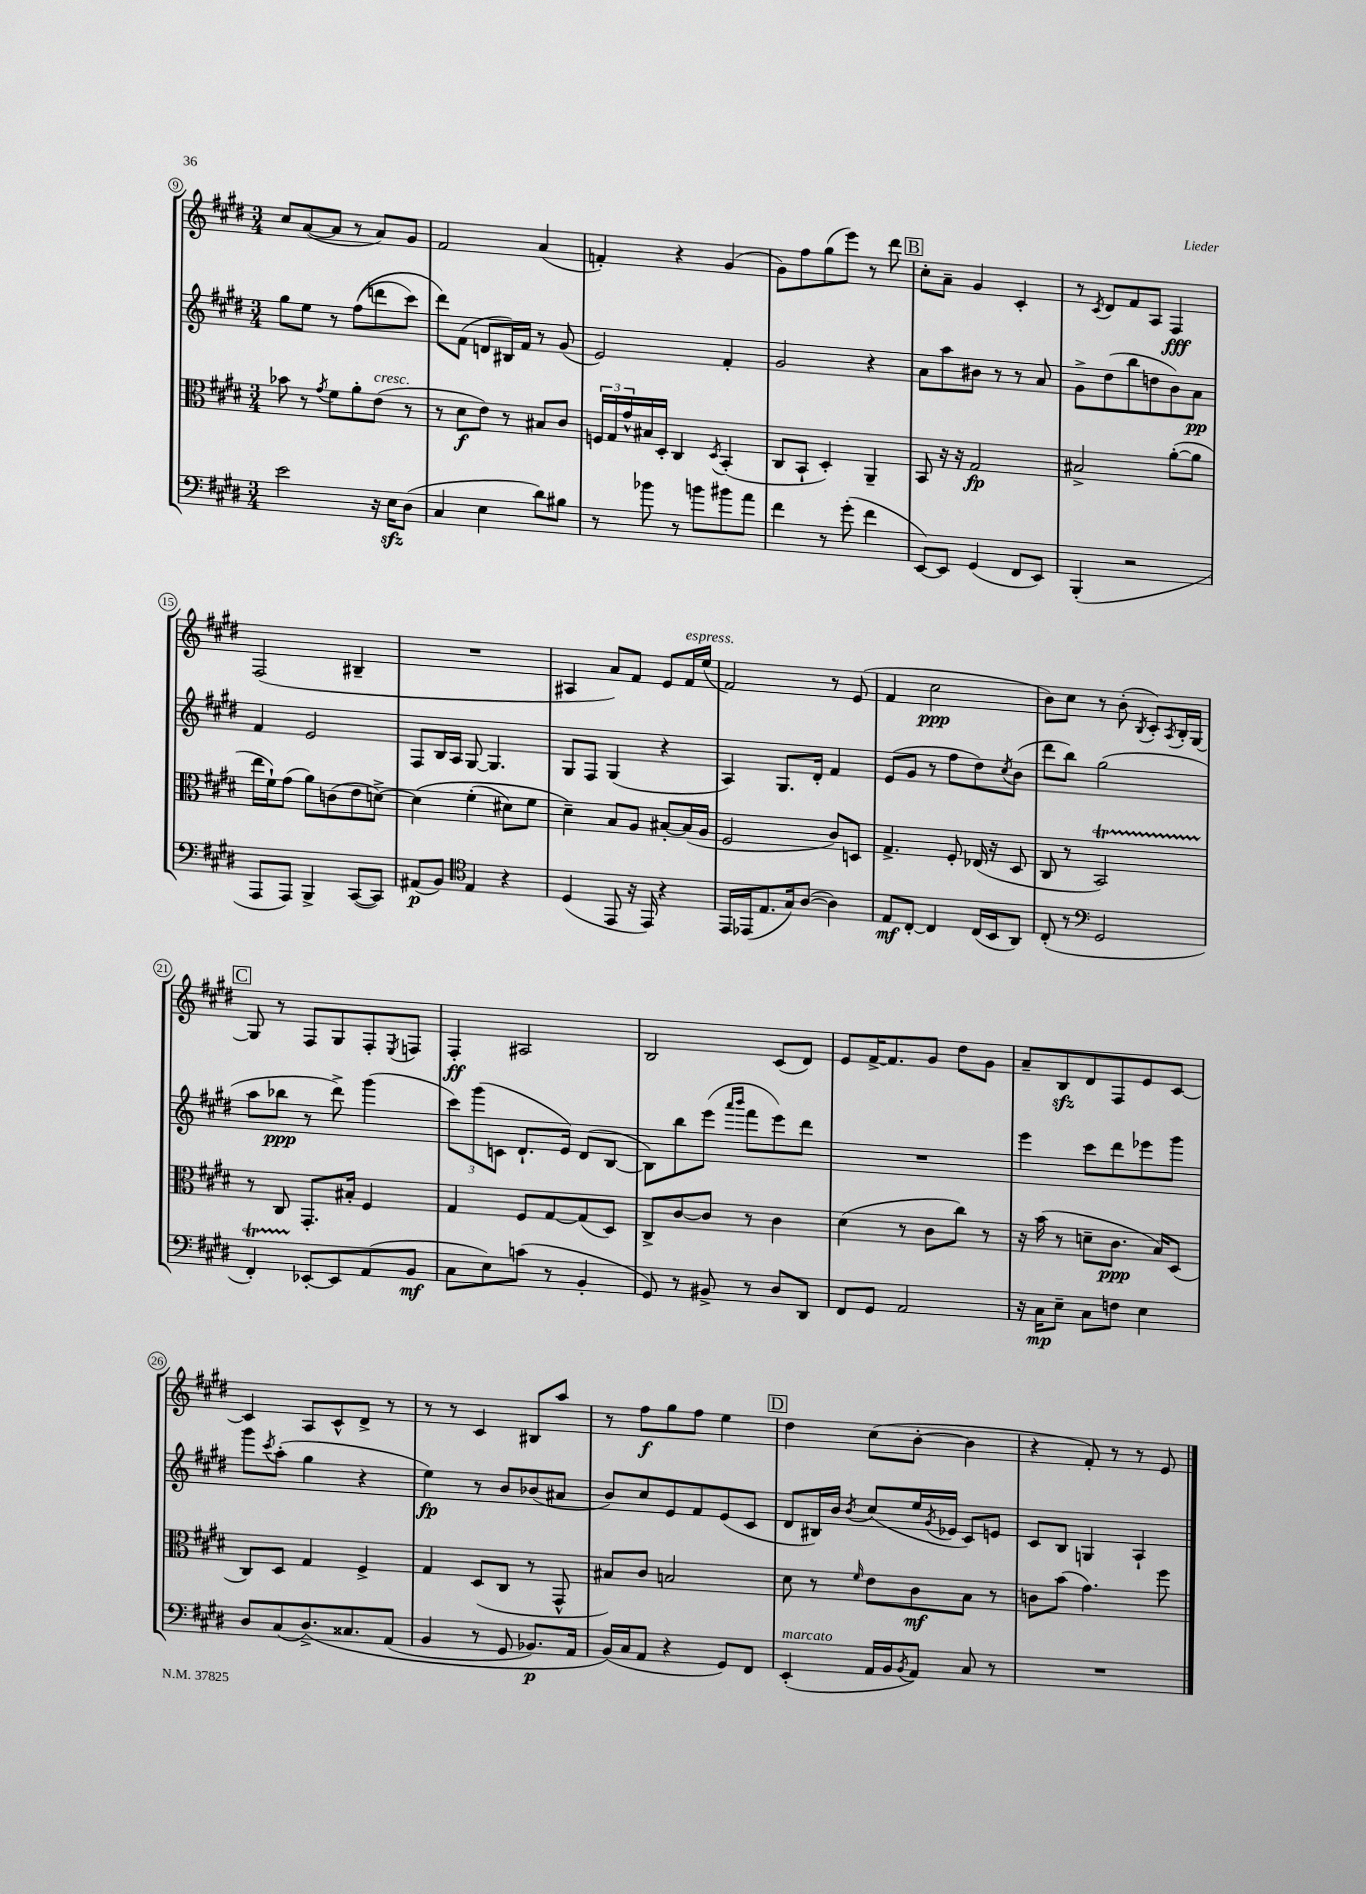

**kern	**kern	**kern	**kern
*staff4	*staff3	*staff2	*staff1
*clefF4	*clefC3	*clefG2	*clefG2
*k[f#c#g#d#]	*k[f#c#g#d#]	*k[f#c#g#d#]	*k[f#c#g#d#]
*M3/4	*M3/4	*M3/4	*M3/4
2e	8b-	8gg#	8cc#
.	8r	8ee	([8a
.	8qg#	.	.
.	8f#	8r	8a]
.	8a'	&((8ff#	8r
16r	(8e	8ddd	8a)
16E	.	.	.
(8D#	8r	8ccc#)	8g#
=	=	=	=
4C#	8r	8ddd#&)	2f#
.	8d#	(8f#	.
4E	8e)	8d	.
.	8r	16B#)	.
.	.	16f#	.
8d#)	8B#	8r	(4a
8B#	8c#	(8g#	.
=	=	=	=
8r	24F	2e)	4f')
.	24G#	.	.
.	24g#^^	.	.
8b-	16B#	.	.
.	16D#'	.	.
8r	4C#	.	4r
8b	.	.	.
.	8qD#	.	.
8b#	(4BB'	4f#'	(4g#
8a	.	.	.
=	=	=	=
4f#	8C#	2g#	8g#)
.	8BB`	.	8ff#
8r	4D#')	.	(8gg#
(8g#'	.	.	8eee)
4f#	4AA~	4r	8r
.	.	.	8ddd#
=	=	=	=
[8EE)	8BB	8a	8cc#'
8EE]	16r	8aa	8a~
.	16r	.	.
(4GG#	2G#	8b#	4g#
.	.	8r	.
8FF#	.	8r	4c#'
8EE)	.	8a	.
=	=	=	=
(4BBB'	2B#^	8g#^	8r
.	.	.	8qc#
.	.	(8dd#	8d#
2r	.	8bb	8f#
.	.	8dd	8A
.	([8a'	8b)	4F#
.	8a]	8a	.
=	=	=	=
8AAA	16ee	4f#	(2F#
.	16f#`)	.	.
8AAA)	(8g#	.	.
4BBB^	8a)	2e	.
.	(8c	.	.
([8CC#	8e	.	4B#~
8CC#])	[8d^)	.	.
=	=	=	=
(8AA#	&(4d]	8F#	2.r
8BB)	.	16B	.
.	.	16A	.
*clefC4	*	*	*
4E	(4f#'	[8G#	.
.	.	4.G#]	.
4r	8d#)	.	.
.	8f#	.	.
=	=	=	=
(4D#	4d#~&)	8G#	4A#
.	.	8F#	.
8EE	8B	(4G#	8a)
16r	8A	.	8f#
16EE)	.	.	.
4r	[8B#'	4r	8e
.	(16B#]	.	16f#
.	16A	.	(16ee
=	=	=	=
16EE	2F#	4A)	2f#)
(16EE-	.	.	.
8.E	.	.	.
.	.	8.G#	.
16G#)	.	.	.
([8A	.	.	.
.	.	16d#'	.
4A])	8c#)	4f#	8r
.	8D	.	(8e
=	=	=	=
8E	4.G#^	(8e	4f#
[8C#'	.	8g#	.
4C#]	.	8r	2cc#
.	8F#'	8ff#	.
(16C#	(16E-	8dd#)	.
16BB	16r	.	.
.	.	8qcc#	.
8AA)	8D#	(8b	.
=	=	=	=
(8C#'	8C#	8ddd#	8b)
8r	8r	8bb)	8cc#
*clefF4	*	*	*
2GG#	2BB)	(2gg#	8r
.	.	.	(8b'
.	.	.	8qB
.	.	.	8c#')
.	.	.	8qA
.	.	.	16B'
.	.	.	[16G#
=	=	=	=
4FF#')	8r	8aa	8G#]
.	8C#	8bb-	8r
[8EE-'	8.GG#'	8r	8F#
8EE-]	.	8ddd#^)	8G#
.	16B#'	.	.
(8AA	4F#	(4ggg#	8F#'
.	.	.	8qE
8BB	.	.	8F
=	=	=	=
8C#	4G#	12ccc#)	4F#'
.	.	(12ggg#	.
8E)	.	.	.
.	.	12c	.
(8c	8F#	8.d#`	2A#
8r	[8G#	.	.
.	.	16e)	.
4BB'	(8G#]	(8d#	.
.	8D#)	[8B	.
=	=	=	=
8GG#)	8C#^	8B])	2B
8r	[8c#	8bb	.
8BB#^	8c#]	(8eee	.
.	.	16qqaaa	.
.	.	16qqbbb	.
8r	8r	8fff#	.
8D#	4c#	8eee)	(8c#
8DD#	.	8ddd#	8d#)
=	=	=	=
8FF#	(4d#	2.r	8e
8GG#	.	.	[16f#^
.	.	.	8.f#]
2AA	8r	.	.
.	8c#	.	8g#
.	8cc#)	.	8dd#
.	8r	.	8g#
=	=	=	=
16r	16r	4eee	8a~
16C#	(16b	.	.
8E~	8r	.	8B
8C#	8d~	8ccc#	8d#
8F	8.c#	8ddd#	8F#
4E	.	8eee-	8e
.	16B)	.	.
.	(8D#	8ggg#	[8c#
=	=	=	=
8D#	8C#)	8ggg#	4c#]
.	.	8qccc#	.
(8C#	8D#	(8aa'	.
&(8.D#^)	4G#	4gg#	8A
.	.	.	8c#^^
8.C##	.	.	.
.	4F#^	4r	8d#^
(8AA	.	.	8r
=	=	=	=
4BB	4G#	4ee)	8r
.	.	.	8r
8r	(8D#	8r	4c#
8GG#	8C#	8b	.
8.BB-)	8r	(8b-	8B#
.	8GG#^^	8a#	8aa
16AA	.	.	.
=	=	=	=
(16BB&)	8B#)	8b)	8r
16C#	.	.	.
8AA	8c#	8cc#	8ff#
4r	2B	8e	8gg#
.	.	8f#	8ff#
8GG#)	.	(8e	4ee
8FF#	.	8c#	.
=	=	=	=
(4EE'	8d#	8d#	4dd#
.	8r	16B#)	.
.	.	16b	.
.	16qqf#	8qb	.
16AA	8e	(8cc#	(8cc#
16BB	.	.	.
8qBB	.	.	.
8AA)	8c#	16ee	[8b'
.	.	8qg#	.
.	.	16e-	.
8C#	8B	8c#)	4b]
8r	8r	8e	.
=	=	=	=
2.r	8c	8c#	4r
.	(8b	8B	.
.	4.g#)	4G	8f#')
.	.	.	8r
.	.	4A`	8r
.	8ff#	.	8e
==	==	==	==
*-	*-	*-	*-
